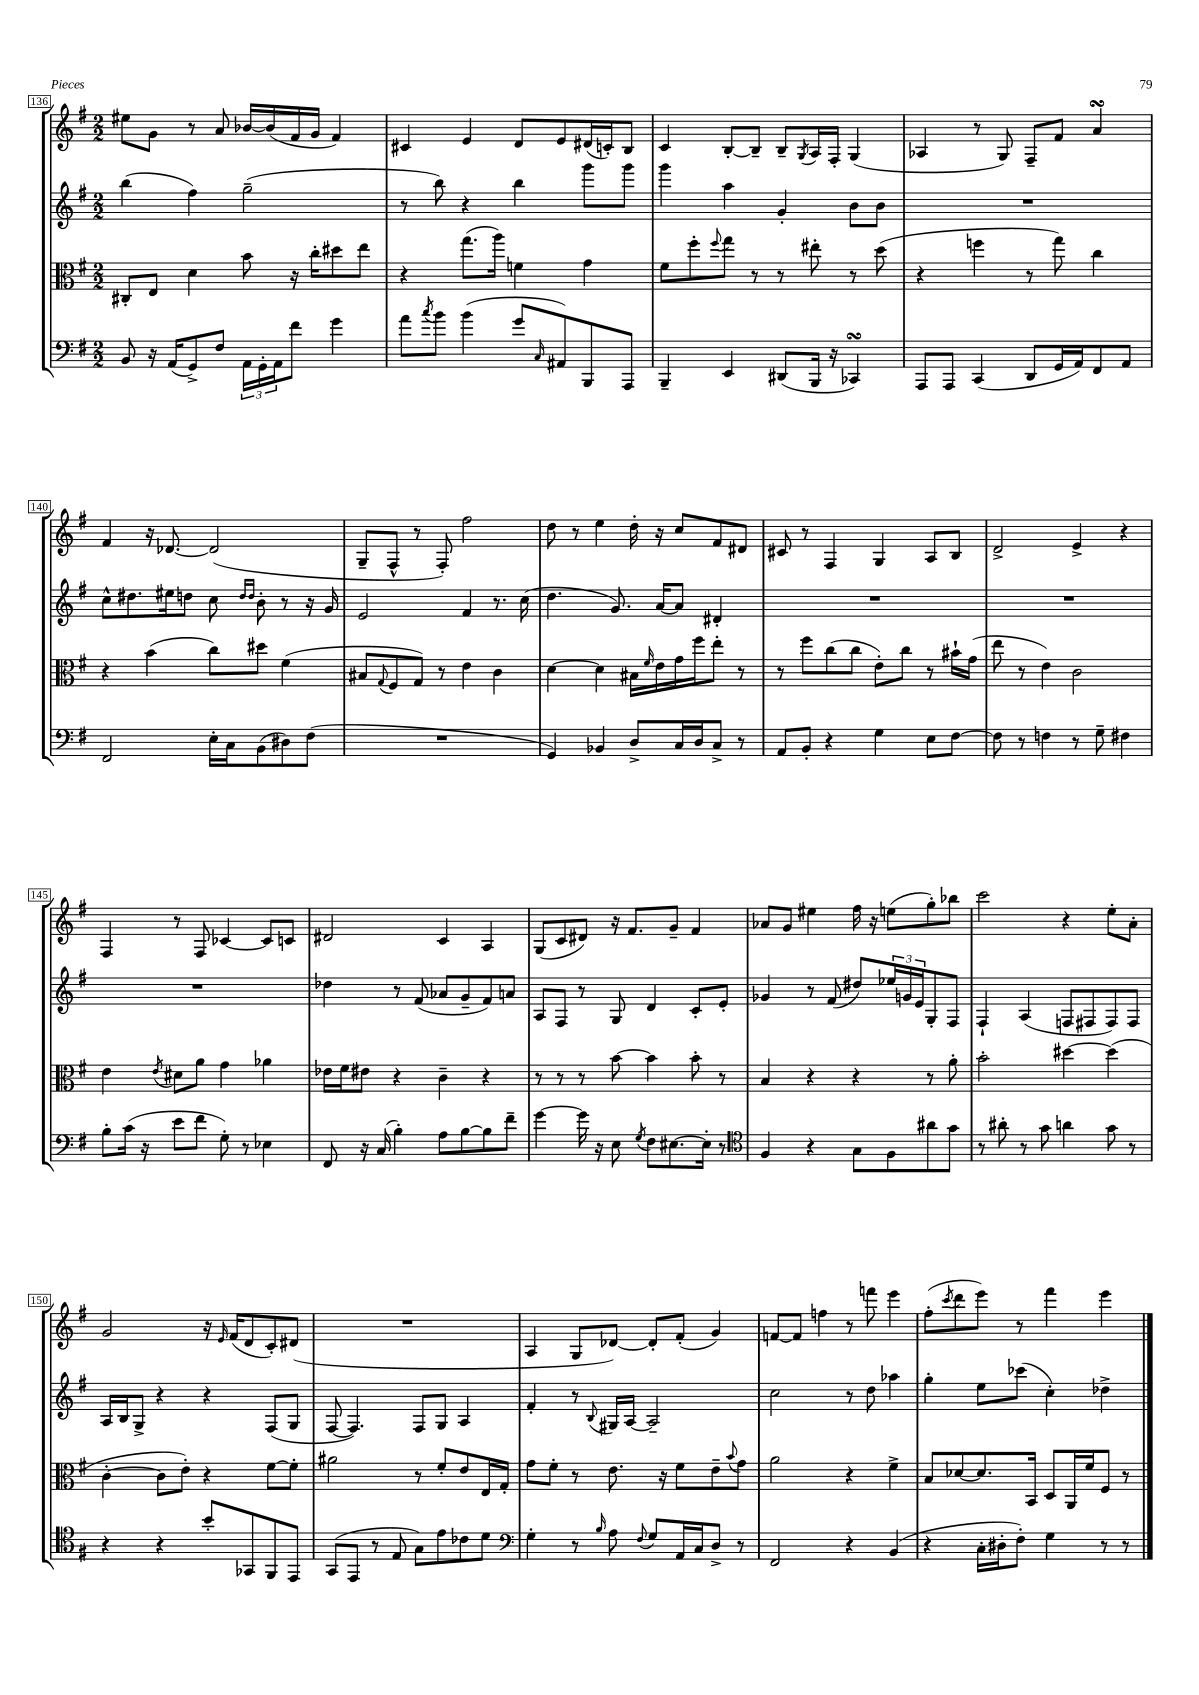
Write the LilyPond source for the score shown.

<<
\new StaffGroup <<
\new Staff = "s0" {
    \clef treble \key g \major \numericTimeSignature \time 2/2
    eis''8 g'8 r8 a'8 bes'16~ bes'16( fis'16 g'16 fis'4) |
    cis'4 e'4 d'8 e'8 dis'16( c'16-.) b8 |
    c'4 b8~-. b8-- b8-- \acciaccatura { g8 } a16 fis16-. g4( |
    aes4 r8 g8) fis8-- fis'8 a'4\turn |
    fis'4 r16 des'8.~ des'2( |
    g8-- fis8-^ r8 fis8-.) fis''2 |
    d''8 r8 e''4 d''16-. r16 c''8 fis'8 dis'8 |
    cis'8 r8 fis4 g4 a8 b8 |
    d'2-> e'4-> r4 |
    fis4 r8 fis8 ces'4~ ces'8 c'8 |
    dis'2 c'4 a4 |
    g8( c'8 dis'8) r16 fis'8. g'8-- fis'4 |
    aes'8 g'8 eis''4 fis''16 r16 e''8( g''8-.) bes''8 |
    c'''2 r4 e''8-. a'8-. |
    g'2 r16 \grace { e'16 } fis'16( d'8 c'8-.) dis'8( |
    R1 |
    a4 g8 des'8~) des'8-. fis'8-.( g'4) |
    f'8~ f'8 f''4 r8 f'''8 e'''4 |
    fis''8-.( \acciaccatura { c'''8 } d'''8 e'''8) r8 fis'''4 e'''4 \bar "|." |
}
\new Staff = "s1" {
    \clef treble \key g \major \numericTimeSignature \time 2/2
    b''4( fis''4) g''2--( |
    r8 b''8) r4 b''4 g'''8 g'''8 |
    g'''4 a''4 g'4-. b'8 b'8 |
    R1 |
    c''8-^ dis''8. eis''16 d''8 c''8 \grace { d''16 d''16 } b'8-. r8 r16 g'16 |
    e'2 fis'4 r8. c''16( |
    d''4. g'8.) a'16~ a'8 dis'4-. |
    R1 |
    R1 |
    R1 |
    des''4 r8 fis'8( aes'8 g'8-- fis'8) a'8 |
    a8 fis8 r8 g8 d'4 c'8-. e'8-. |
    ges'4 r8 fis'8( dis''8) \tuplet 3/2 { ees''16 g'16 e'16 } g8-. fis8 |
    fis4-! a4( f8 fis8 fis8) fis8 |
    a16 b16 g8-> r4 r4 fis8( g8 |
    fis8~ fis4.) fis8 g8 a4 |
    fis'4-. r8 \appoggiatura { b8 } gis16 a16~ a2-- |
    c''2 r8 d''8 aes''4 |
    g''4-. e''8 ces'''8( c''4-.) des''4-> \bar "|." |
}
\new Staff = "s2" {
    \clef alto \key g \major \numericTimeSignature \time 2/2
    cis8-. e8 d'4 b'8 r16 c''16-. dis''8 e''8 |
    r4 g''8.( a''16) f'4 g'4 |
    fis'8 fis''8-. \appoggiatura { fis''8 } g''8 r8 r8 eis''8-. r8 d''8( |
    r4 f''4 r8 g''8) c''4 |
    r4 b'4( c''8) dis''8 fis'4( |
    bis8 \appoggiatura { g8 } fis8 g8) r8 e'4 c'4 |
    d'4~ d'4 bis16 \grace { fis'16 } e'16 g'16 fis''16 e''8-. r8 |
    r8 fis''8 c''8( c''8 e'8-.) c''8 r8 bis'16-! g'16( |
    e''8 r8 e'4) c'2 |
    e'4 \acciaccatura { e'8 } dis'8 a'8 g'4 aes'4 |
    ees'16 fis'16 eis'8 r4 c'4-- r4 |
    r8 r8 r8 b'8~ b'4 b'8-. r8 |
    b4 r4 r4 r8 a'8-. |
    b'2-. dis''4~ dis''4( |
    c'4~-. c'8 e'8-.) r4 fis'8~ fis'8-. |
    ais'2 r8 fis'8-. e'8 e16 g16-. |
    g'8 fis'8-. r8 e'8. r16 fis'8 e'8-- \appoggiatura { b'8 } g'8 |
    a'2 r4 fis'4-> |
    b8 des'8~ des'8. b,16 d8 a,16 fis'16 fis8 r8 \bar "|." |
}
\new Staff = "s3" {
    \clef bass \key g \major \numericTimeSignature \time 2/2
    b,8 r16 a,16( g,8->) fis8 \tuplet 3/2 { a,16 g,16-. a,16 } fis'8 g'4 |
    a'8 \acciaccatura { c''8 } b'8 b'4( g'8 \grace { c16 } ais,8) b,,8 a,,8 |
    b,,4-- e,4 dis,8( b,,16 r16 ces,4\turn) |
    a,,8 a,,8 c,4( d,8 g,16 a,16) fis,8 a,8 |
    fis,2 e16-. c16 b,8( dis8) fis8( |
    R1 |
    g,4) bes,4 d8-> c16 d16 c8-> r8 |
    a,8 b,8-. r4 g4 e8 fis8~ |
    fis8 r8 f4 r8 g8-- fis4 |
    b8-. c'16( r16 e'8 fis'8 g8-.) r8 ees4 |
    fis,8 r16 c16( b4-.) a8 b8~ b8 fis'8-- |
    g'4~ g'16 r16 e8 \acciaccatura { g8 } fis8 eis8.~ eis16-. r8 |
    \clef tenor fis4 r4 g8 fis8 ais'8 g'8 |
    r8 ais'8-. r8 g'8 a'4 g'8 r8 |
    r4 r4 b'8-. ges,8 fis,8 e,8 |
    g,8( e,8 r8 e8 g8) e'8 ces'8 d'8 |
    \clef bass g4-. r8 \grace { b16 } a8 \appoggiatura { fis8 } g8 a,16 c16 d8-> r8 |
    fis,2 r4 b,4( |
    r4 c16-. dis16-. fis8-.) g4 r8 r8 \bar "|." |
}
>>
>>
\layout { \context { \Score currentBarNumber = #136 \override BarNumber.stencil = #(make-stencil-boxer 0.1 0.3 ly:text-interface::print) } }
